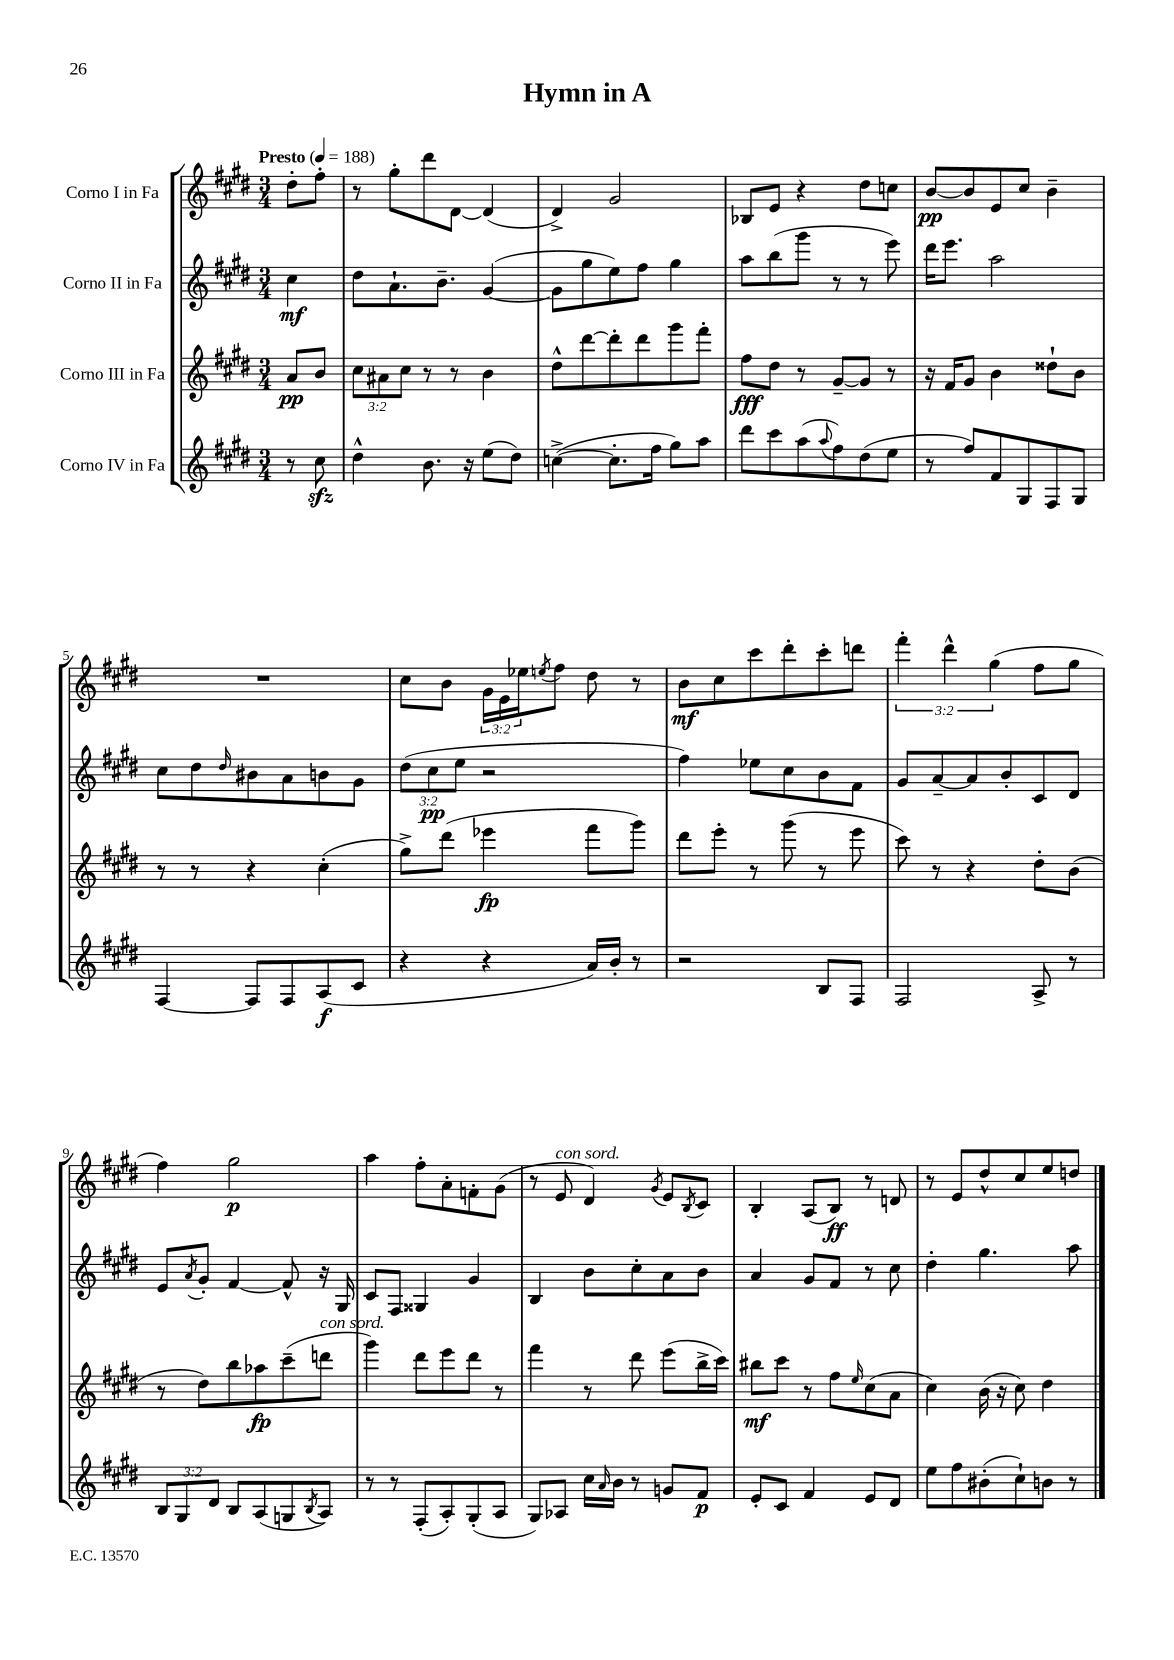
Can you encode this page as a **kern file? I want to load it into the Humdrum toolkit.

**kern	**dynam	**kern	**dynam	**kern	**dynam	**kern	**dynam
*part4	*part4	*part3	*part3	*part2	*part2	*part1	*part1
*staff4	*staff4	*staff3	*staff3	*staff2	*staff2	*staff1	*staff1
*I"Corno IV in Fa	*	*I"Corno III in Fa	*	*I"Corno II in Fa	*	*I"Corno I in Fa	*
*clefG2	*	*clefG2	*	*clefG2	*	*clefG2	*
*k[f#c#g#d#]	*	*k[f#c#g#d#]	*	*k[f#c#g#d#]	*	*k[f#c#g#d#]	*
*M3/4	*	*M3/4	*	*M3/4	*	*M3/4	*
*MM188	*	*MM188	*	*MM188	*	*MM188	*
=	=	=	=	=	=	=	=
!	!	!	!	!	!	!LO:TX:a:B:t=Presto	!
8r	.	8a/L	pp	4cc#\	mf	8dd#'\L	.
8cc#zz\	.	8b/J	.	.	.	8ff#'\J	.
=1	=1	=1	=1	=1	=1	=1	=1
4dd#^^\	.	12cc#\L	.	8dd#\L	.	8r	.
.	.	12a#X\	.	.	.	.	.
.	.	.	.	8.a`\	.	8gg#'\L	.
.	.	12cc#\J	.	.	.	.	.
8.b\	.	8r	.	.	.	8ddd#\	.
.	.	.	.	8.b~\J	.	.	.
.	.	8r	.	.	.	[8d#\J	.
16r	.	.	.	.	.	.	.
(8ee\L	.	4b\	.	([4g#/	.	(4d#/]	.
8dd#\J)	.	.	.	.	.	.	.
=2	=2	=2	=2	=2	=2	=2	=2
([4ccn^\	.	8dd#^^\L	.	8g#\L]	.	4d#^/)	.
.	.	[8ddd#\	.	8gg#\	.	.	.
8.cc'\L]	.	8ddd#'\]	.	8ee\)	.	2g#/	.
.	.	8ddd#\	.	8ff#\J	.	.	.
16ff#\Jk	.	.	.	.	.	.	.
8gg#\L)	.	8ggg#\	.	4gg#\	.	.	.
8aa\J	.	8fff#'\J	.	.	.	.	.
=3	=3	=3	=3	=3	=3	=3	=3
8ddd#\L	.	8ff#\L	fff	8aa\L	.	8B-X/L	.
8ccc#\	.	8dd#\J	.	(8bb\	.	8e/J	.
(8aa\	.	8r	.	8ggg#\J	.	4r	.
8qqaa/	.	.	.	.	.	.	.
8ff#\)	.	[8g#~/L	.	8r	.	.	.
(8dd#\	.	8g#/J]	.	8r	.	8dd#\L	.
8ee\J	.	8r	.	8eee\)	.	8ccn\J	.
=4	=4	=4	=4	=4	=4	=4	=4
8r	.	16r	.	16ddd#\KL	.	[8b/L	pp
.	.	16f#/KL	.	8.eee\J	.	.	.
8ff#/L)	.	8g#/J	.	.	.	8b/]	.
8f#/	.	4b\	.	2aa\	.	8e/	.
8G#/	.	.	.	.	.	8cc#/J	.
8F#/	.	8dd##X`\L	.	.	.	4b~\	.
8G#/J	.	8b\J	.	.	.	.	.
!!LO:LB:g=z
=5	=5	=5	=5	=5	=5	=5	=5
[4F#/	.	8r	.	8cc#\L	.	2.r	.
.	.	8r	.	8dd#\	.	.	.
.	.	.	.	16qqdd#/	.	.	.
8F#/L]	.	4r	.	8b#X\	.	.	.
8F#/	.	.	.	8a\	.	.	.
(8A/	f	(4cc#'\	.	8bn\	.	.	.
8c#/J	.	.	.	8g#\J	.	.	.
=6	=6	=6	=6	=6	=6	=6	=6
4r	.	8gg#^\L)	.	(12dd#\L	.	8cc#\L	.
.	.	.	.	12cc#\	pp	.	.
.	.	(8ddd#\J	.	.	.	8b\J	.
.	.	.	.	12ee\J	.	.	.
4r	.	4eee-X\	fp	2r	.	24g#\LL	.
.	.	.	.	.	.	24e\	.
.	.	.	.	.	.	24ee-X\J	.
.	.	.	.	.	.	8qeen/	.
.	.	.	.	.	.	8ff#\J	.
16a/LL)	.	8fff#\L	.	.	.	8dd#\	.
16b'/JJ	.	.	.	.	.	.	.
8r	.	8ggg#\J)	.	.	.	8r	.
=7	=7	=7	=7	=7	=7	=7	=7
2r	.	8ddd#\L	.	4ff#\)	.	8b\L	mf
.	.	8eee'\J	.	.	.	8cc#\	.
.	.	8r	.	8ee-X\L	.	8ccc#\	.
.	.	(8ggg#\	.	8cc#\	.	8ddd#'\	.
8B/L	.	8r	.	8b\	.	8ccc#'\	.
8F#/J	.	8eee\	.	8f#\J	.	8dddn\J	.
=8	=8	=8	=8	=8	=8	=8	=8
2F#/	.	8ccc#\)	.	8g#/L	.	6fff#'\	.
.	.	8r	.	[8a~/	.	.	.
.	.	.	.	.	.	6ddd#^^\	.
.	.	4r	.	8a/]	.	.	.
.	.	.	.	.	.	(6gg#\	.
.	.	.	.	8b'/	.	.	.
8A^/	.	8dd#'\L	.	8c#/	.	8ff#\L	.
8r	.	(8b\J	.	8d#/J	.	8gg#\J	.
!!LO:LB:g=z
=9	=9	=9	=9	=9	=9	=9	=9
12B/L	.	8r	.	8e/L	.	4ff#\)	.
12G#/	.	.	.	.	.	.	.
.	.	.	.	8qa/	.	.	.
.	.	8dd#\L)	.	8g#'/J	.	.	.
12d#/J	.	.	.	.	.	.	.
8B/L	.	8bb\	.	[4f#/	.	2gg#\	p
(8A/	.	8aa-X\	fp	.	.	.	.
8Gn/	.	(8ccc#~\	.	8f#^^/]	.	.	.
8qB/	.	.	.	.	.	.	.
!	!	!LO:TX:a:i:t=con sord.	!	!	!	!	!
8A/J)	.	8dddn\J	.	16r	.	.	.
.	.	.	.	16G#/	.	.	.
=10	=10	=10	=10	=10	=10	=10	=10
8r	.	4ggg#\)	.	8c#/L	.	4aa\	.
8r	.	.	.	8F#/J	.	.	.
(8F#'/L	.	8ddd#\L	.	4G##X/	.	8ff#'\L	.
8A'/)	.	8eee\	.	.	.	8a'\	.
(8G#'/	.	8ddd#\J	.	4g#/	.	8fn'\	.
8A/J	.	8r	.	.	.	(8g#\J	.
=11	=11	=11	=11	=11	=11	=11	=11
8G#/L)	.	4fff#\	.	4B/	.	8r	.
!	!	!	!	!	!	!LO:TX:a:i:t=con sord.	!
8A-X/J	.	.	.	.	.	8e/	.
16cc#\LL	.	8r	.	8b\L	.	4d#/)	.
16qqa/	.	.	.	.	.	.	.
16b\JJ	.	.	.	.	.	.	.
8r	.	8ddd#\	.	8cc#'\	.	.	.
.	.	.	.	.	.	8qg#/	.
8gn/L	.	(8eee\L	.	8a\	.	8e/L	.
.	.	.	.	.	.	8qB/	.
8f#/J	p	16bb^\L	.	8b\J	.	8c#/J	.
.	.	16ccc#\JJ)	.	.	.	.	.
=12	=12	=12	=12	=12	=12	=12	=12
8e'/L	.	8bb#X\L	mf	4a/	.	4B'/	.
8c#/J	.	8ccc#\J	.	.	.	.	.
4f#/	.	8r	.	8g#/L	.	(8A/L	.
.	.	8ff#\L	.	8f#/J	.	8B/J)	ff
.	.	16qqee/	.	.	.	.	.
8e/L	.	(8cc#\	.	8r	.	8r	.
8d#/J	.	8a\J	.	8cc#\	.	8dn/	.
=13	=13	=13	=13	=13	=13	=13	=13
8ee\L	.	4cc#\)	.	4dd#'\	.	8r	.
8ff#\	.	.	.	.	.	8e/L	.
(8b#X'\	.	(16b\	.	4.gg#\	.	8dd#^^/	.
.	.	16r	.	.	.	.	.
8cc#`\)	.	8cc#\)	.	.	.	8cc#/	.
8bn\J	.	4dd#\	.	.	.	8ee/	.
8r	.	.	.	8aa\	.	8ddn/J	.
==	==	==	==	==	==	==	==
*-	*-	*-	*-	*-	*-	*-	*-
